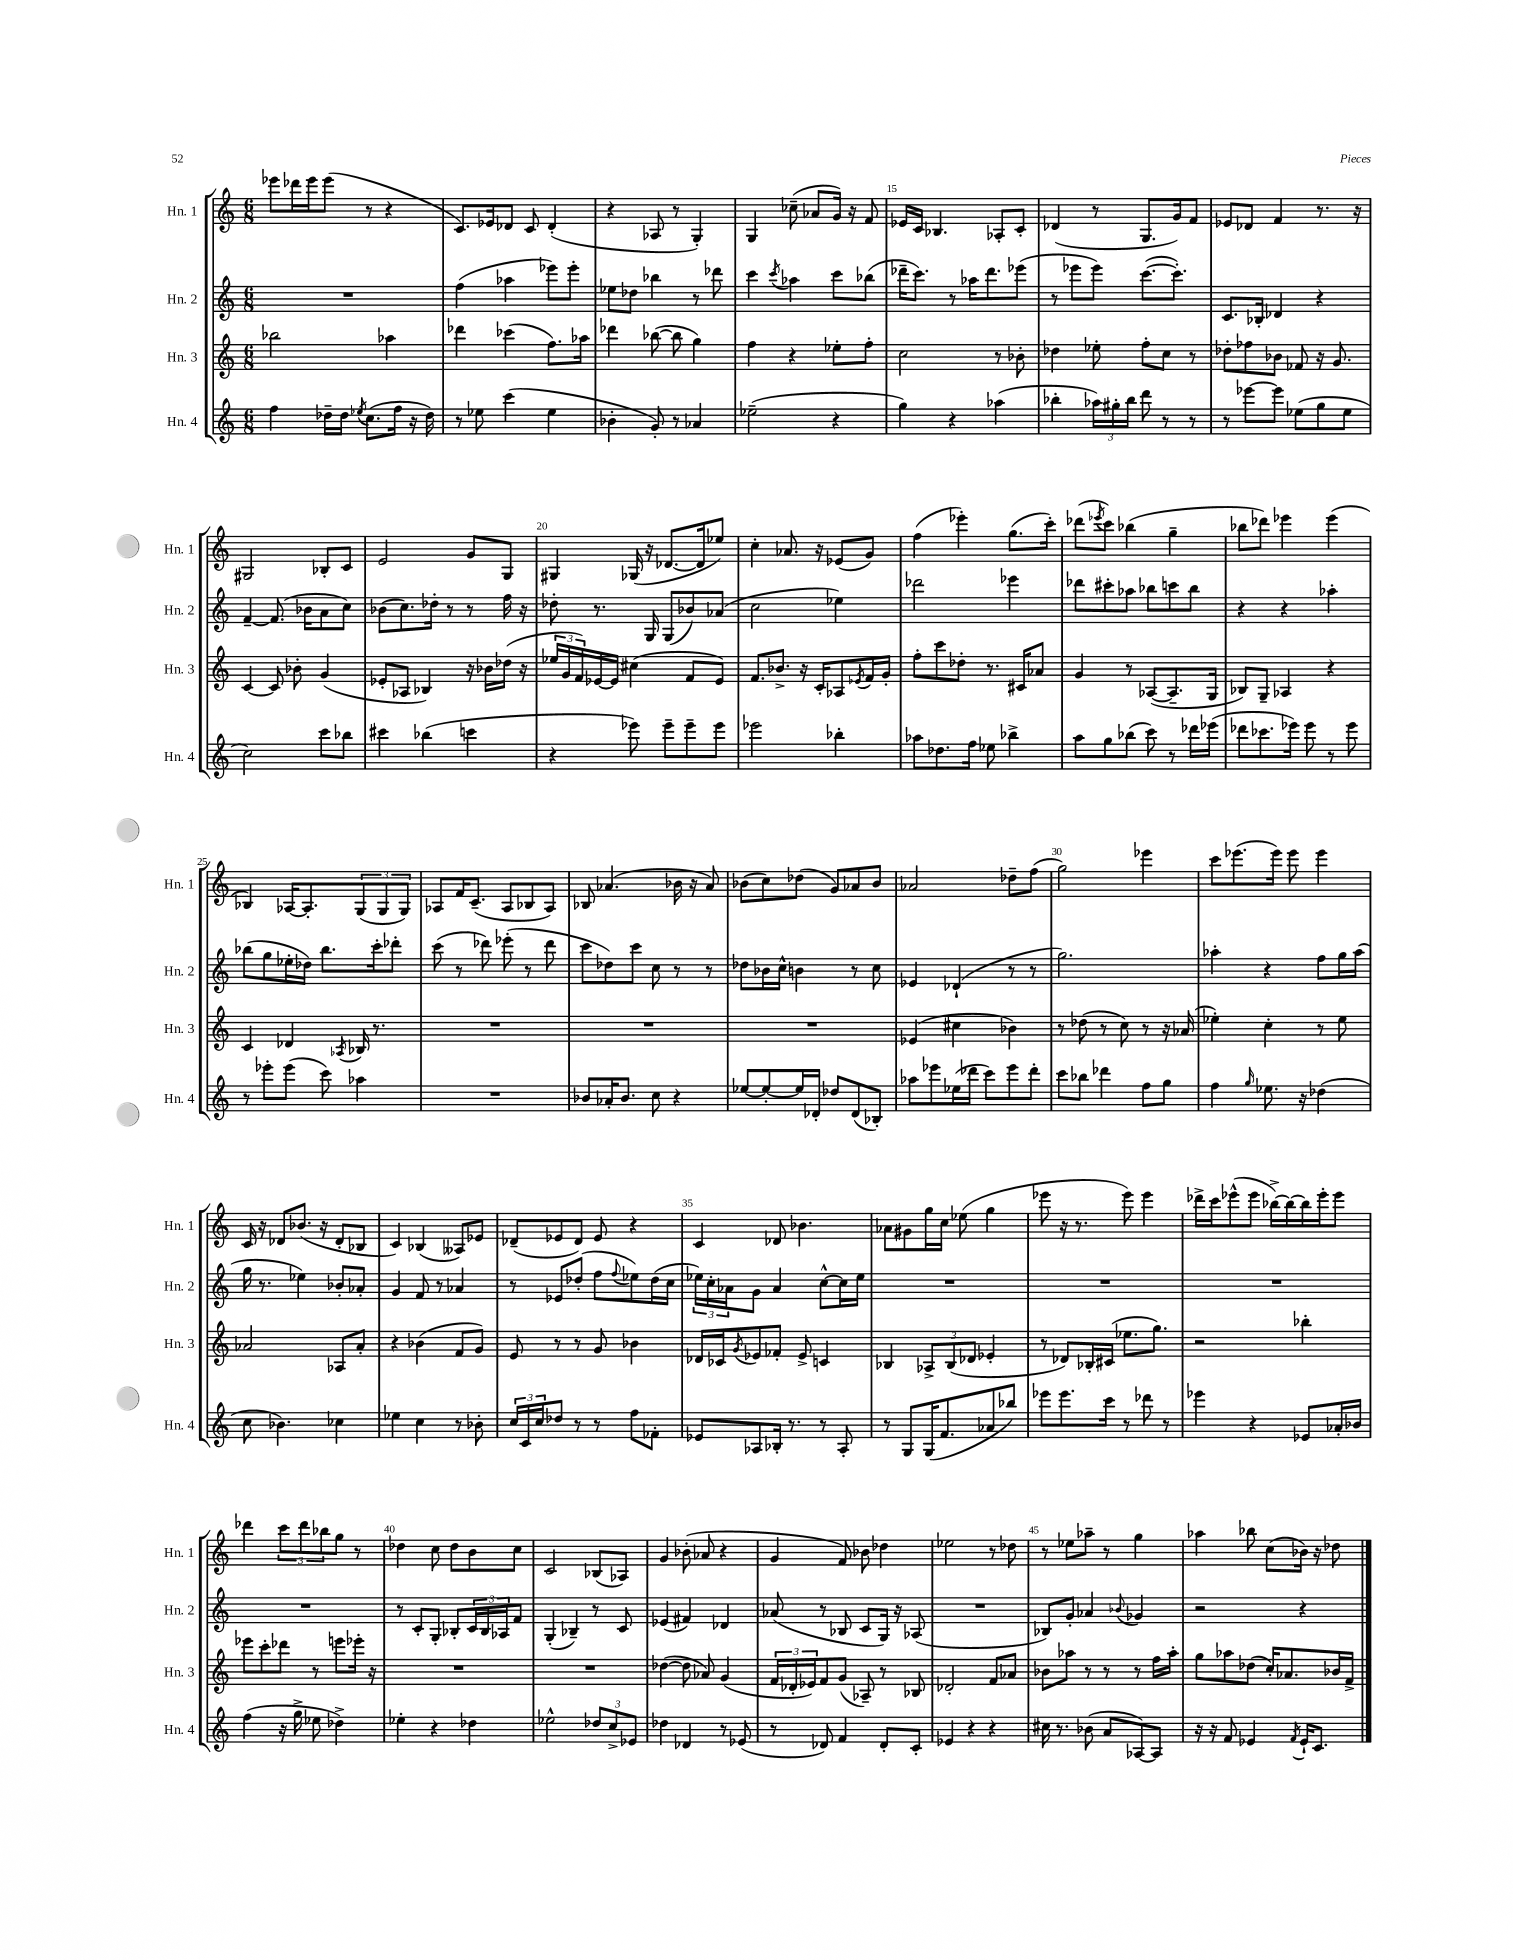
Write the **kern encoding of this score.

**kern	**kern	**kern	**kern
*part4	*part3	*part2	*part1
*staff4	*staff3	*staff2	*staff1
*I"Hn. 4	*I"Hn. 3	*I"Hn. 2	*I"Hn. 1
*I'Hn. 4	*I'Hn. 3	*I'Hn. 2	*I'Hn. 1
*clefG2	*clefG2	*clefG2	*clefG2
*k[]	*k[]	*k[]	*k[]
*M6/8	*M6/8	*M6/8	*M6/8
=11	=11	=11	=11
4ff\	2bb-X\	2.r	8eee-X\L
.	.	.	16ddd-X\L
.	.	.	16eee-\J
16dd-X~\LL	.	.	(8eee-\J
16dd-\JJ	.	.	.
8qee-X/	.	.	.
(8.cc\L	.	.	8r
.	4aa-X\	.	4r
16ff\Jk	.	.	.
16r	.	.	.
16dd-\)	.	.	.
=12	=12	=12	=12
8r	4ddd-X\	(4ff\	8.c/L)
8ee-X\	.	.	.
.	.	.	16e-X/k
(4ccc\	(4ccc-X\	4aa-X\	8d-X/J
.	.	.	8c/
4ee-\	8.ff\L)	8eee-X\L)	(4d-'/
.	.	8eee-'\J	.
.	16aa-X\Jk	.	.
=13	=13	=13	=13
4b-X'\	4ddd-X\	8ee-X\L	4r
.	.	8dd-X\J	.
8g'/)	([8bb-X\	4bb-X\	8A-X/
8r	8bb-\]	.	8r
4a-X/	4gg\)	8r	4G'/)
.	.	8ddd-X\	.
=14	=14	=14	=14
(2ee-X~\	4ff\	4ccc\	4G/
.	.	8qccc/	.
.	4r	4aa-X\	(8cc-X~\
.	.	.	8a-X/L
4r	8ee-X'\L	8ccc\L	16g/Jk)
.	.	.	16r
.	8ff'\J	(8bb-X\J	8f/
=15	=15	=15	=15
4gg\)	2cc\	16ddd-X~\KL	16e-X/LL
.	.	8.ccc\J)	16c/JJ
.	.	.	4.B-X/
4r	.	8r	.
.	.	16aa-X\KL	.
.	.	8.ddd-\	.
(4aa-X\	8r	.	8A-X'/L
.	8b-X'\	(8eee-X\J	8c'/J
=16	=16	=16	=16
4bb-X'\	4dd-X\	8r	(4d-X/
.	.	8eee-X\L	.
24aa-X\LL)	8ee-X'\	8eee-\J)	8r
24gg#X'\	.	.	.
24bb-\JJ	.	.	.
8ddd\	8ff'\L	([8.ccc\L	8.G/L
8r	8cc\J	.	.
.	.	8.ccc'\J])	16g/k)
8r	8r	.	8f/J
=17	=17	=17	=17
8r	8dd-X'\L	8.c/L	8e-X/L
[8eee-X\L	8ff-X\	.	8d-X/J
.	.	16B-X'/Jk	.
8eee-\J]	8b-X\J	4d-X/	4f/
(8ee-X\L	8f-X/	.	.
8gg\	16r	4r	8.r
.	8.g/	.	.
8ee-\J	.	.	.
.	.	.	16r
!!LO:LB:g=z
=18	=18	=18	=18
2cc\)	[4c/	[4f~/	2G#X/
.	8c/]	(8.f/]	.
.	8b-X'\	.	.
.	.	16b-X\KL	.
8ccc\L	(4g/	8a\	8B-X'/L
8bb-X\J	.	8cc\J)	8c/J
=19	=19	=19	=19
4ccc#X\	8e-X'/L	(8b-X\L	2e/
.	8A-X/J	8.cc\)	.
(4bb-X\	4B-X/)	.	.
.	.	16dd-X'\Jk	.
.	.	8r	.
4cccn\	16r	8r	8g/L
.	16b-X\LL	.	.
.	(16dd-X\JJ	16ff\	8G/J
.	16r	16r	.
=20	=20	=20	=20
4r	24ee-X/LL	8dd-X'\	4G#X/
.	24g/	.	.
.	24f/)	.	.
.	[16e-X/	8.r	.
.	16e-/JJ]	.	.
8eee-X\)	(4cc#X\	.	(16G-X/
.	.	16G/	16r
8eee-~\L	.	(8G/L	[8.d-X/L
8eee-~\	8f/L	8b-X/)	.
.	.	.	16d-/k]
8eee-\J	8e-/J)	(8a-X/J	8ee-X/J)
=21	=21	=21	=21
2eee-X\	8.f/L	2cc\	4cc'\
.	8.b-X^/J	.	.
.	.	.	8.a-X/
.	16r	.	.
.	16c'/KL	.	16r
4bb-X'\	8A-X/	4ee-X\)	(8e-X/L
.	8qe-X/	.	.
.	16f/L	.	8g/J)
.	16g'/JJ	.	.
=22	=22	=22	=22
8aa-X\L	8ff'\L	2ddd-X\	(4ff\
8.dd-X\	8ccc\	.	.
.	8dd-X'\J	.	4eee-X'\)
16ff\Jk	.	.	.
8ee-X\	8.r	.	.
4bb-X^\	.	4eee-X\	(8.gg\L
.	16c#X/KL	.	.
.	8a-X/J	.	.
.	.	.	16ccc'\Jk)
=23	=23	=23	=23
8aa\L	4g/	8ddd-X\L	(8ddd-X\L
.	.	.	8qeee-X/
8gg\	.	8ccc#X'\	8ccc\J)
(8bb-X\J	8r	8aa-X\J	(4bb-X\
8ccc\)	([8A-X/L	8bb-X\L	.
8r	8.A-~/]	8cccn\	4gg~\
16ddd-X\LL	.	8bb-\J	.
(16eee-X\JJ	16G/Jk	.	.
=24	=24	=24	=24
8ddd-X\L	8B-X/L)	4r	8bb-X\L
8.ccc-X\	8G~/J	.	8ddd-X\J)
.	4A-X/	4r	4eee-X\
16eee-X\Jk)	.	.	.
8eee-\	.	.	.
8r	4r	4aa-X'\	(4eee-\
8eee-\	.	.	.
!!LO:LB:g=z
=25	=25	=25	=25
8r	4c/	(8bb-X\L	4B-X/)
8eee-X'\L	.	8gg\	.
(8eee-\J	4d-X/	16ee-X'\L	[16A-X/KL
.	.	16dd-X\JJ)	8.A-'/]
8ccc\)	.	8.bb-\L	.
.	8qA-X/	.	.
4aa-X\	16B-X/	.	(12G/
.	8.r	16ccc'\k	.
.	.	.	12G/
.	.	8ddd-X'\J	.
.	.	.	12G/J)
=26	=26	=26	=26
2.r	2.r	(8ccc\	8A-X/L
.	.	8r	16f/K
.	.	.	(8.c~/J
.	.	8ddd-X\)	.
.	.	(8eee-X'\	8A-/L
.	.	8r	8B-X/
.	.	8ddd-\	8A-/J)
=27	=27	=27	=27
8b-X/L	2.r	8ccc\L	8B-X/
16a-X'/K	.	8dd-X\)	(4.a-X/
8.b-/J	.	.	.
.	.	8ccc\J	.
8cc\	.	8cc\	.
4r	.	8r	16b-X\
.	.	.	16r
.	.	8r	8a-/)
=28	=28	=28	=28
[8ee-X/L	2.r	8dd-X\L	(8b-X\L
8ee-'/_	.	16b-X\L	8cc\)
.	.	16cc^^\JJ	.
16ee-/L]	.	4bn\	(8dd-X\J
16d-X'/JJ	.	.	.
8dd-X/L	.	.	8g/L)
(8d-/	.	8r	8a-X/
8B-X'/J)	.	8cc\	8b-/J
=29	=29	=29	=29
8aa-X\L	(4e-X/	4e-X/	2a-X/
8eee-X\	.	.	.
(16ee-X\L	4cc#X\	(4d-X`/	.
16ddd-X\JJ	.	.	.
8ccc\L)	.	.	.
8eee-\	4b-X\)	8r	8dd-X~\L
8ddd-'\J	.	8r	(8ff\J
=30	=30	=30	=30
8ccc\L	8r	2.gg\)	2gg\)
8bb-X\J	(8dd-X\	.	.
4ddd-X\	8r	.	.
.	8cc\)	.	.
8ff\L	8r	.	4eee-X\
8gg\J	16r	.	.
.	(16a-X/	.	.
=31	=31	=31	=31
4ff\	4ee-X'\)	4aa-X'\	8ccc\L
.	.	.	(8.eee-X\
16qqgg/	.	.	.
8.ee-X\	4cc'\	4r	.
.	.	.	16eee-\Jk)
.	.	.	8eee-\
16r	.	.	.
(4dd-X\	8r	8ff\L	4eee-\
.	8ee-\	16gg\L	.
.	.	(16aa-\JJ	.
!!LO:LB:g=z
=32	=32	=32	=32
8cc\	2a-X/	16gg\	16c/
.	.	8.r	16r
4.b-X\)	.	.	8d-X/L
.	.	4ee-X\)	(8.b-X/J
.	.	.	16r
4cc-X\	8A-X/L	8b-X'/L	8d-'/L
.	8a-'/J	8a-X'/J	8B-X/J
=33	=33	=33	=33
4ee-X\	4r	4g/	4c/)
4cc\	(4b-X\	8f/	(4B-X/
.	.	8r	.
8r	8f/L	4a-X/	8A--X/L)
8b-X'\	8g/J)	.	8e-X/J
=34	=34	=34	=34
24cc/LL	8e/	8r	(8d-X~/L
24c/	.	.	.
24cc/J	.	.	.
8dd-X/J	8r	8e-X/L	8e-X/
8r	8r	(8dd-X'/J	8d-/J)
8r	8g/	8ff\L	8e-/
.	.	8qqff/	.
8ff\L	4b-X\	8ee-X\)	4r
8f-X'\J	.	(16dd-\L	.
.	.	16cc\JJ	.
=35	=35	=35	=35
8e-X/L	16d-X/LL	24ee-X\LL)	4c/
.	.	24cc'\	.
.	16c-X/J	.	.
.	.	24a-X\J	.
.	8qg/	.	.
8A-X/	8e-X/	8g\J	.
16B-X'/Jk	8f-X'/J	4a-/	8d-X/
8.r	.	.	.
.	8e-^/	.	4.b-X\
8r	4cn/	[8cc^^\L	.
8A-'/	.	16cc\L]	.
.	.	16ee-\JJ	.
=36	=36	=36	=36
8r	4B-X/	2.r	8a-X\L
8G/L	.	.	8g#X\
(16G/K	12A-X^/L	.	16gg\L
8.f/	.	.	16cc\JJ
.	(12B-/	.	.
.	.	.	(8ee-X\
.	12d-X/J	.	.
8a-X/	4e-X'/	.	4gg\
8bb-X/J)	.	.	.
=37	=37	=37	=37
8eee-X\L	8r	2.r	8eee-X\
8.eee-\	8d-X/L)	.	16r
.	.	.	8.r
.	16B-X'/L	.	.
16ccc\Jk	(16c#X/JJ	.	.
8r	8.ee-X\L	.	8eee-\)
8ddd-X\	.	.	4eee-\
.	8.gg\J)	.	.
8r	.	.	.
=38	=38	=38	=38
4eee-X\	2r	2.r	16ddd-X^\LL
.	.	.	16ccc\J
.	.	.	(8eee-X^^\
4r	.	.	8eee-\J
.	.	.	[16bb-X^\LL)
.	.	.	16bb-\_
8e-X/L	4bb-X'\	.	16bb-\]
.	.	.	16eee-'\J
16a-X'/L	.	.	8eee-\J
16b-X/JJ	.	.	.
!!LO:LB:g=z
=39	=39	=39	=39
(4ff\	8eee-X\L	2.r	4ddd-X\
.	8ccc'\	.	.
16r	8ddd-X\J	.	12ccc\L
16gg^\	.	.	.
.	.	.	12ddd-\
8ee-X\	8r	.	.
.	.	.	12bb-X\
4dd-X^\)	8eeen\L	.	8gg\J
.	16eee-X'\Jk	.	8r
.	16r	.	.
=40	=40	=40	=40
4ee-X'\	2.r	8r	4dd-X\
.	.	8c'/L	.
4r	.	8G'/J	8cc\
.	.	8B-X'/L	8dd-\L
4dd-X\	.	24c/L	8b\
.	.	24B-/	.
.	.	24A-X/J	.
.	.	8f/J	8cc\J
=41	=41	=41	=41
2ee-X^^\	2.r	(4G'/	2c/
.	.	4B-X~/)	.
12dd-X/L	.	8r	(8B-X/L
12cc^/	.	.	.
.	.	8c/	8A-X/J)
12e-X/J	.	.	.
=42	=42	=42	=42
4dd-X\	([4dd-X\	(4e-X/	4g/
4d-X/	8dd-\]	4f#X/)	(8b-X'\
.	8a-X/)	.	8a-X/
8r	(4g/	4d-X/	4r
(8e-X/	.	.	.
=43	=43	=43	=43
8r	24f/LL	(8a-X/	4g/
.	24d-X'/	.	.
.	24e-X/J)	.	.
8d-X/)	8f/	8r	.
4f/	(8g/J	8B-X/	8f/)
.	8A-X~/)	8c/L	8b-X\
8d-'/L	8r	16G/Jk)	4dd-X\
.	.	16r	.
8c'/J	8B-X/	(8A-X/	.
=44	=44	=44	=44
4e-X/	2d-X'/	2.r	2ee-X\
4r	.	.	.
4r	8f/L	.	8r
.	8a-X/J	.	8dd-X\
=45	=45	=45	=45
16cc#X\	8b-X\L	8B-X/L)	8r
8.r	.	.	.
.	8aa-X\J	8g'/J	8ee-X\L
(8b-X\	8r	4a-X/	8aa-X~\J
8a/L	8r	.	8r
.	.	8qqb-X/	.
[8A-X/)	8r	4g-X/	4gg\
8A-/J]	16ff\LL	.	.
.	16aa-'\JJ	.	.
=46	=46	=46	=46
16r	8gg\L	2r	4aa-X\
16r	.	.	.
8f/	8aa-X\	.	.
4e-X/	(8dd-X\J	.	8bb-X\
.	16cc'/KL)	.	(8cc\L
.	8.a-X/	.	.
8qf/	.	.	.
16e-`/KL	.	4r	16b-X\Jk)
8.c/J	.	.	16r
.	16b-X/L	.	8dd-X\
.	16f^/JJ	.	.
==	==	==	==
*-	*-	*-	*-
